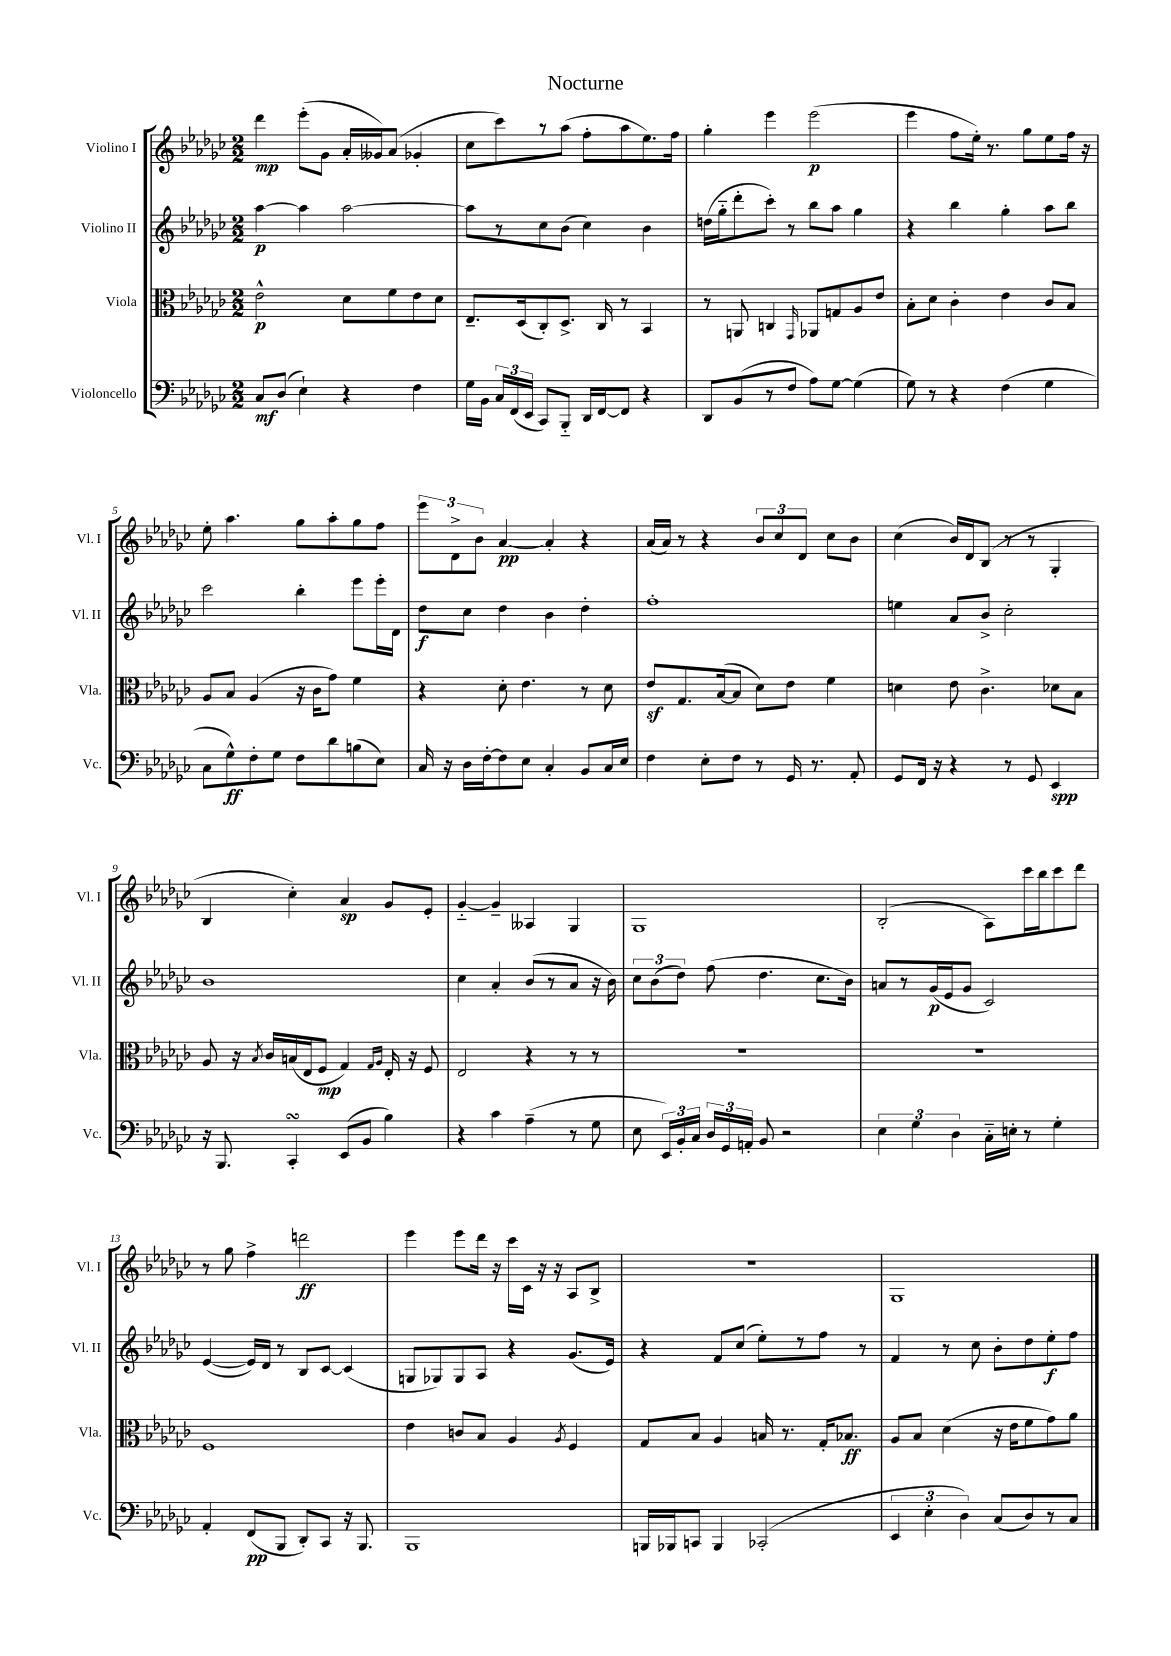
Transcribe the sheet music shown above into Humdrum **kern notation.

**kern	**kern	**kern	**kern
*staff4	*staff3	*staff2	*staff1
*clefF4	*clefC3	*clefG2	*clefG2
*k[b-e-a-d-g-c-]	*k[b-e-a-d-g-c-]	*k[b-e-a-d-g-c-]	*k[b-e-a-d-g-c-]
*M2/2	*M2/2	*M2/2	*M2/2
8C-	2e-^^	[4aa-	4ddd-
(8D-	.	.	.
4E-`)	.	4aa-]	(8eee-'
.	.	.	8g-
4r	8d-	[2aa-	16a-'
.	.	.	16g--)
.	8f	.	(8a-
4F	8e-	.	4g-'
.	8d-	.	.
=	=	=	=
16G-	8.E-~	8aa-]	8cc-
16BB-	.	.	.
24C-	.	8r	8ccc-)
(24FF	.	.	.
.	(16D-	.	.
24EE-	.	.	.
8CC-)	8C-')	8cc-	8r
8BBB-'~	8.D-^	(8b-	(8aa-
16DD-	.	4cc-)	8ff'
[16FF	16C-	.	.
8FF]	8r	.	8aa-
4r	4BB-	4b-	8.ee-)
.	.	.	16ff
=	=	=	=
8DD-	8r	(16dd	4gg-'
.	.	16gg-'~	.
(8BB-	8AA	8ddd-'	.
8r	4C	8ccc-')	4eee-
8F	.	8r	.
.	16qqGG-	.	.
8A-)	8AA-	8bb-	(2eee-
[8G-	8G	8aa-	.
(4G-]	8A-	4gg-	.
.	8e-	.	.
=	=	=	=
8G-)	8B-'	4r	4eee-
8r	8d-	.	.
4r	4c-'	4bb-	8ff
.	.	.	16ee-')
.	.	.	8.r
(4F	4e-	4gg-'	.
.	.	.	8gg-
4G-	8c-	8aa-	8ee-
.	8B-	8bb-	16ff
.	.	.	16r
=	=	=	=
8C-	8A-	2ccc-	8ee-'
8G-^^)	8B-	.	4.aa-
8F'	(4A-	.	.
8G-	.	.	.
8F	16r	4bb-'	8gg-
.	16c-	.	.
8d-	8g-)	.	8aa-'
(8B	4f	8eee-	8gg-
8E-)	.	16eee-'	8ff
.	.	16d-	.
=	=	=	=
16C-	4r	8dd-	12eee-
16r	.	.	.
.	.	.	12d-^
16D-	.	8cc-	.
.	.	.	12b-
[16F'	.	.	.
8F]	8d-'	4dd-	[4a-
8E-	4.e-	.	.
4C-'	.	4b-	4a-']
8BB-	8r	4dd-'	4r
16C-	8d-	.	.
16E-	.	.	.
=	=	=	=
4F	8e-	1ff'	(16a-
.	.	.	16a-)
.	8.G-	.	8r
8E-'	.	.	4r
.	([16B-	.	.
8F	8B-]	.	.
8r	8d-)	.	12b-
.	.	.	12cc-
16GG-	8e-	.	.
.	.	.	12d-
8.r	.	.	.
.	4f	.	8cc-
8AA-'	.	.	8b-
=	=	=	=
8GG-	4d	4ee	(4cc-
16FF	.	.	.
16r	.	.	.
4r	8e-	8a-	16b-)
.	.	.	16d-
.	4.c-^	8b-^	(8B-
8r	.	2cc-'	8r
8GG-	.	.	8r
4EE-	8d-	.	4G-'
.	8B-	.	.
=	=	=	=
16r	8A-	1b-	4B-
8.BBB-	.	.	.
.	16r	.	.
.	8qB-	.	.
.	16c-	.	.
4CC-'	(16B	.	4cc-')
.	16E-	.	.
.	8F	.	.
(8EE-	4G-)	.	4a-
8BB-	.	.	.
.	16qqG-	.	.
.	16qqA-	.	.
4B-)	16E-'	.	8g-
.	16r	.	.
.	8F	.	8e-'
=	=	=	=
4r	2E-	4cc-	[4g-'~
4c-	.	4a-'	4g-~]
(4A-~	4r	(8b-	4A--
.	.	8r	.
8r	8r	8a-	4G-
8G-	8r	16r	.
.	.	16b-)	.
=	=	=	=
8E-	1r	12cc-	1G-
.	.	(12b-	.
24EE-)	.	.	.
24BB-'	.	12dd-)	.
24C-	.	.	.
24D-	.	(8ff	.
24GG-	.	.	.
24AA'	.	.	.
8BB-	.	4.dd-	.
2r	.	.	.
.	.	8.cc-	.
.	.	16b-)	.
=	=	=	=
6E-	1r	8a	(2B-'
.	.	8r	.
6G-	.	.	.
.	.	(16g-	.
.	.	16e-	.
6D-	.	.	.
.	.	8g-	.
16C-'~	.	2c-)	8A-)
16E'	.	.	.
8r	.	.	16ccc-
.	.	.	16bb-
4G-'	.	.	8ccc-
.	.	.	8ddd-
=	=	=	=
4AA-'	1F	([4e-	8r
.	.	.	8gg-
(8FF	.	16e-])	4ff^
.	.	16d-	.
8BBB-	.	8r	.
8DD-')	.	8B-	2ddd
8CC-	.	[8c-	.
16r	.	(4c-]	.
8.BBB-	.	.	.
=	=	=	=
1BBB-	4e-	8G	4eee-
.	.	8G-)	.
.	8c	8G-	8eee-
.	8B-	8A-	16ddd-
.	.	.	16r
.	4A-	4r	16ccc-
.	.	.	16c-
.	.	.	16r
.	.	.	16r
.	8qA-	.	.
.	4F	(8.g-	8A-
.	.	.	8B-^
.	.	16e-)	.
=	=	=	=
16BBB	8G-	4r	1r
16BBB-	.	.	.
8CC	8B-	.	.
4BBB-	4A-	8f	.
.	.	(8cc-	.
(2CC-'	16B	8ee-')	.
.	8.r	.	.
.	.	8r	.
.	16G-'	8ff	.
.	8.B-	.	.
.	.	8r	.
=	=	=	=
6EE-	8A-	4f	1G-
.	8B-	.	.
6E-'	.	.	.
.	(4d-	8r	.
6D-)	.	.	.
.	.	8cc-	.
(8C-	16r	8b-'	.
.	16e-	.	.
8D-)	8f	8dd-	.
8r	8g-)	8ee-'	.
8C-	8a-	8ff	.
==	==	==	==
*-	*-	*-	*-
